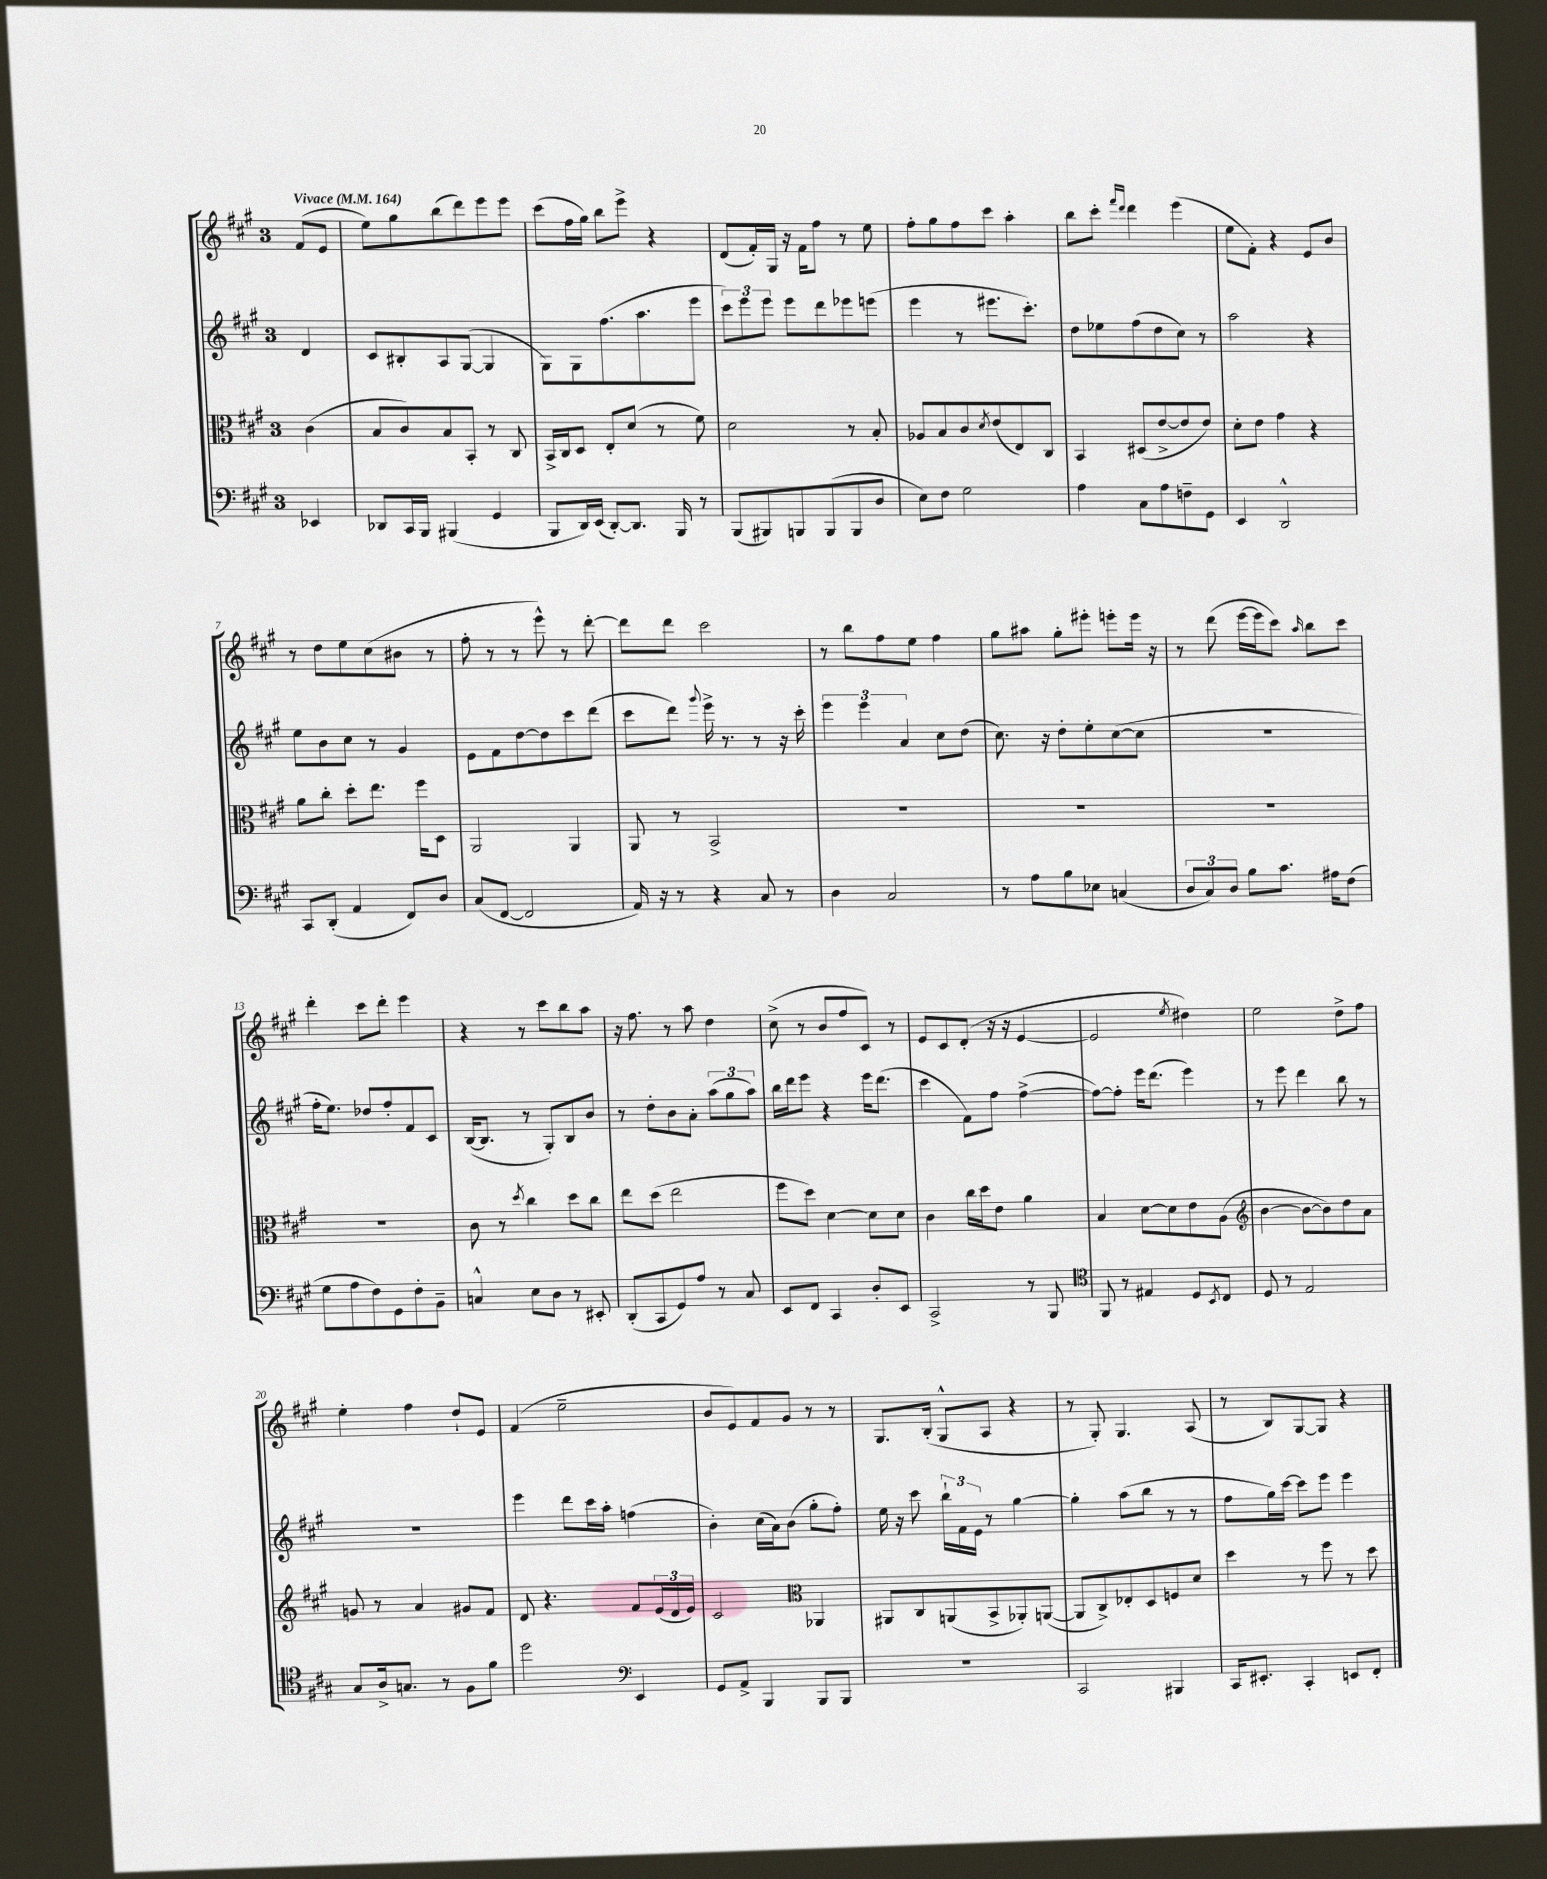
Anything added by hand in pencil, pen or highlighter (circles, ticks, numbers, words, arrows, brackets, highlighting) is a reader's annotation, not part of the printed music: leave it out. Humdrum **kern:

**kern	**kern	**kern	**kern
*part4	*part3	*part2	*part1
*staff4	*staff3	*staff2	*staff1
*clefF4	*clefC3	*clefG2	*clefG2
*k[f#c#g#]	*k[f#c#g#]	*k[f#c#g#]	*k[f#c#g#]
*M3/4	*M3/4	*M3/4	*M3/4
*MM164	*MM164	*MM164	*MM164
=	=	=	=
!	!	!	!LO:TX:a:B:t=Vivace
4EE-X/	(4c#\	4d/	(8f#/L
.	.	.	8e/J
=1	=1	=1	=1
8DD-X/L	8B/L	8c#/L	8ee\L)
16CC#/L	8c#/)	8B#X'/	8gg#\
16BBB/JJ	.	.	.
(4BBB#X/	8B/	8A/	(8bb\
.	8BB'/J	([8G#/J	8ddd\)
4GG#/	8r	4G#/]	8eee\
.	8C#/	.	8eee\J
=2	=2	=2	=2
8BBB/L	16BB^/LL	8G#\L)	(8ccc#\L
.	16C#/J	.	.
16DD/L)	8D/J	8G#\	16ff#\L
(16EE/JJ	.	.	16gg#\JJ)
[8DD'/L)	8E'/L	(8.ff#\	8bb\L
8.DD/J]	(8d/J	.	8eee^\J
.	.	8.aa\	.
.	8r	.	4r
16BBB/	.	.	.
8r	8f#\)	8eee\J	.
=3	=3	=3	=3
(8BBB/L	2d\	12ccc#\L)	(8d/L
.	.	12eee\	.
8BBB#X/)	.	.	16f#'/L)
.	.	12eee\J	.
.	.	.	16G#/JJ
8BBBn/	.	8eee\L	16r
.	.	.	16f#\KL
(8BBB/	.	8ddd\	8ff#\J
8BBB/	8r	8eee-X\	8r
8D/J	8B'/	(8eeen\J	8ee\
=4	=4	=4	=4
8E\L)	8A-X/L	4eee\	8ff#'\L
8F#\J	8B/	.	8gg#\
2G#\	8c#/	8r	8ff#\
.	8qd/	.	.
.	(8e/	8.eee#X\L	8ccc#\J
.	8E/)	.	4aa'\
.	.	8.ccc#'\J)	.
.	8C#/J	.	.
=5	=5	=5	=5
4A\	4BB/	8dd\L	8bb\L
.	.	8ee-X\	8ccc#'\J
.	.	.	16qqfff#/LL
.	.	.	16qqddd/JJ
8C#\L	(8D#X/L	(8ff#\	4ddd\
8A\	[8e^/	8dd\	.
8Fn~\	8e/]	8cc#\J)	(4eee\
8GG#\J	8e/J)	8r	.
=6	=6	=6	=6
4EE/	8d'\L	2aa\	8ee\L
.	8e\J	.	8f#'\J)
2DD^^/	4g#\	.	4r
.	4r	4r	8e/L
.	.	.	8b/J
!!LO:LB:g=z
=7	=7	=7	=7
8CC#/L	8a\L	8ee\L	8r
(8DD'/J	8cc#'\J	8b\	8dd\L
4AA/	8dd'\L	8cc#\J	8ee\
.	8.ee\J	8r	(8cc#\
8FF#/L)	.	4g#/	8b#X\J
.	16ff#\KL	.	.
8D/J	8D\J	.	8r
=8	=8	=8	=8
(8C#/L	2AA/	8e\L	8ff#'\
[8FF#/J	.	8f#\	8r
2FF#/]	.	[8dd\	8r
.	.	8dd\]	8eee^^\)
.	4AA/	8ccc#\	8r
.	.	(8ddd\J	[8ddd'\
=9	=9	=9	=9
16AA/)	8AA/	8ccc#\L	8ddd\L]
16r	.	.	.
8r	8r	8ddd\J)	8ddd\J
.	.	8qqggg#/	.
4r	2BB^/	16eee^\	2ccc#\
.	.	8.r	.
8C#/	.	8r	.
8r	.	16r	.
.	.	16ccc#'\	.
=10	=10	=10	=10
4D\	2.r	6eee\	8r
.	.	.	8bb\L
.	.	6eee\	.
2C#/	.	.	8ff#\
.	.	6a/	.
.	.	.	8ee\J
.	.	8cc#\L	4ff#\
.	.	(8dd\J	.
=11	=11	=11	=11
8r	2.r	8.cc#\)	8gg#\L
8A\L	.	.	8aa#X\J
.	.	16r	.
8B\	.	8dd'\L	8gg#'\L
8E-X\J	.	8ee'\	8eee#X'\J
(4Cn/	.	([8cc#\	8eeen'\L
.	.	8cc#\J]	16eee\Jk
.	.	.	16r
=12	=12	=12	=12
12D/L	2.r	2.r	8r
12C#/)	.	.	.
.	.	.	(8ddd\
12D/J	.	.	.
8B\L	.	.	[16eee\LL
.	.	.	16eee\J]
8.c#\J	.	.	8ccc#\J)
.	.	.	16qqaa/
.	.	.	8bb\L
16A#X\KL	.	.	.
(8F#\J	.	.	8ccc#\J
!!LO:LB:g=z
=13	=13	=13	=13
8G#\L	2.r	16ff#'\KL	4ddd'\
.	.	8.ee\J)	.
8A\	.	.	.
8F#\)	.	8dd-X/L	8ccc#\L
8GG#\	.	8ff#'/	8ddd'\J
8F#'\	.	8f#/	4eee\
8BB~\J	.	8c#/J	.
=14	=14	=14	=14
4Cn^^/	8c#\	([16B/KL	4r
.	.	8.B/J]	.
.	8r	.	.
.	8qdd/	.	.
8E\L	4cc#\	8r	8r
8D\J	.	8G#'/L)	8ccc#\L
8r	8dd\L	8B/	8bb\
8EE#X'/	8cc#\J	8b/J	8aa\J
=15	=15	=15	=15
(8DD'/L	8ee\L	8r	16r
.	.	.	8.ff#\
8CC#/	(8dd\J	8dd'\L	.
8GG#/)	2ee\	8b\	8r
8A/J	.	8a'\J	8aa\
8r	.	(12aa\L	4dd\
.	.	12gg#\	.
8C#/	.	.	.
.	.	12aa\J)	.
=16	=16	=16	=16
8EE/L	8ff#\L	16bb\LL	(8cc#^\
.	.	16ddd\J	.
8FF#/J	8dd\J)	8eee\J	8r
4CC#/	[4d\	4r	8b/L
.	.	.	8ff#/
8D'/L	8d\L]	16eee\KL	8c#/J)
.	.	(8.ddd\J	.
8EE/J	8d\J	.	8r
=17	=17	=17	=17
2CC#^/	4c#\	4ccc#\	8e/L
.	.	.	8c#/
.	16cc#\LL	8f#\L)	(8d'/J
.	16dd\J	.	.
.	8e\J	8ff#\J	16r
.	.	.	16r
8r	4a\	([4ff#^\	[4e/
8BBB/	.	.	.
=18	=18	=18	=18
*clefC4	*	*	*
8FF#/	4B/	8ff#\L_)	2e/]
8r	.	8ff#'\J]	.
4E#X/	[8d\L	16eee\KL	.
.	.	(8.ddd\J	.
.	8d\]	.	.
.	.	.	8qee/
8D/L	8e\	4eee\)	4dd#X\)
8qBB/	.	.	.
8C#/J	(8A\J	.	.
=19	=19	=19	=19
*	*clefG2	*	*
8D/	[4b\	8r	2ee\
8r	.	8eee\	.
2E/	8b\L_	4ddd\	.
.	8b\])	.	.
.	8dd\	8bb\	8dd^\L
.	8a\J	8r	8ff#\J
!!LO:LB:g=z
=20	=20	=20	=20
8G#/L	8gn/	2.r	4ee'\
16A^/k	8r	.	.
8.Gn/J	.	.	.
.	4a/	.	4ff#\
8r	.	.	.
8F#\L	8g#X/L	.	8dd`/L
8f#\J	8f#/J	.	8e/J
=21	=21	=21	=21
2dd\	8d/	4eee\	(4f#/
.	4.r	.	.
.	.	8ddd\L	2ee~\
.	.	16ccc#\L	.
.	.	16aa'\JJ	.
*clefF4	*	*	*
4EE/	8f#/L	(4ffn\	.
.	(24e/L	.	.
.	24d/	.	.
.	24e/JJ)	.	.
=22	=22	=22	=22
8GG#/L	2c#/	4b'\)	8b/L
8AA^/J	.	.	8e/)
4BBB/	.	(16cc#\LL	8f#/
.	.	16a\J)	.
.	.	(8b\J	8g#/J
*	*clefC3	*	*
8BBB/L	4AA-X/	8gg#'\L	8r
8BBB/J	.	8ff#'\J)	8r
=23	=23	=23	=23
2.r	8AA#X/L	16ee\	8.G#/L
.	.	16r	.
.	8C#/	8ccc#\	.
.	.	.	(16B'/Jk
.	(8AAn/	24bb`\LL	8G#^^/L
.	.	24f#\	.
.	.	24e\JJ	.
.	8BB^/	8r	8A/J
.	8AA-X'/)	[4gg#\	4r
.	([8AAn/J	.	.
=24	=24	=24	=24
2CC#/	8AA/L]	4gg#'\]	8r
.	8C#^/)	.	8G#'/)
.	8E-X'/	(8aa\L	4.G#/
.	8D/	8bb\J	.
4BBB#X/	8Fn/	8r	.
.	8d/J	8r	(8A/
=25	=25	=25	=25
16CC#/KL	4dd\	8ff#\L	8r
8.EE#X'/J	.	.	.
.	.	16gg#\L)	8B/L)
.	.	[16ccc#\JJ	.
4CC#'/	8r	8ccc#\L]	[8G#/
.	8ff#\	8eee\J	8G#/J]
8EEn/L	8r	4eee\	4r
8FF#'/J	8dd\	.	.
==	==	==	==
*-	*-	*-	*-
